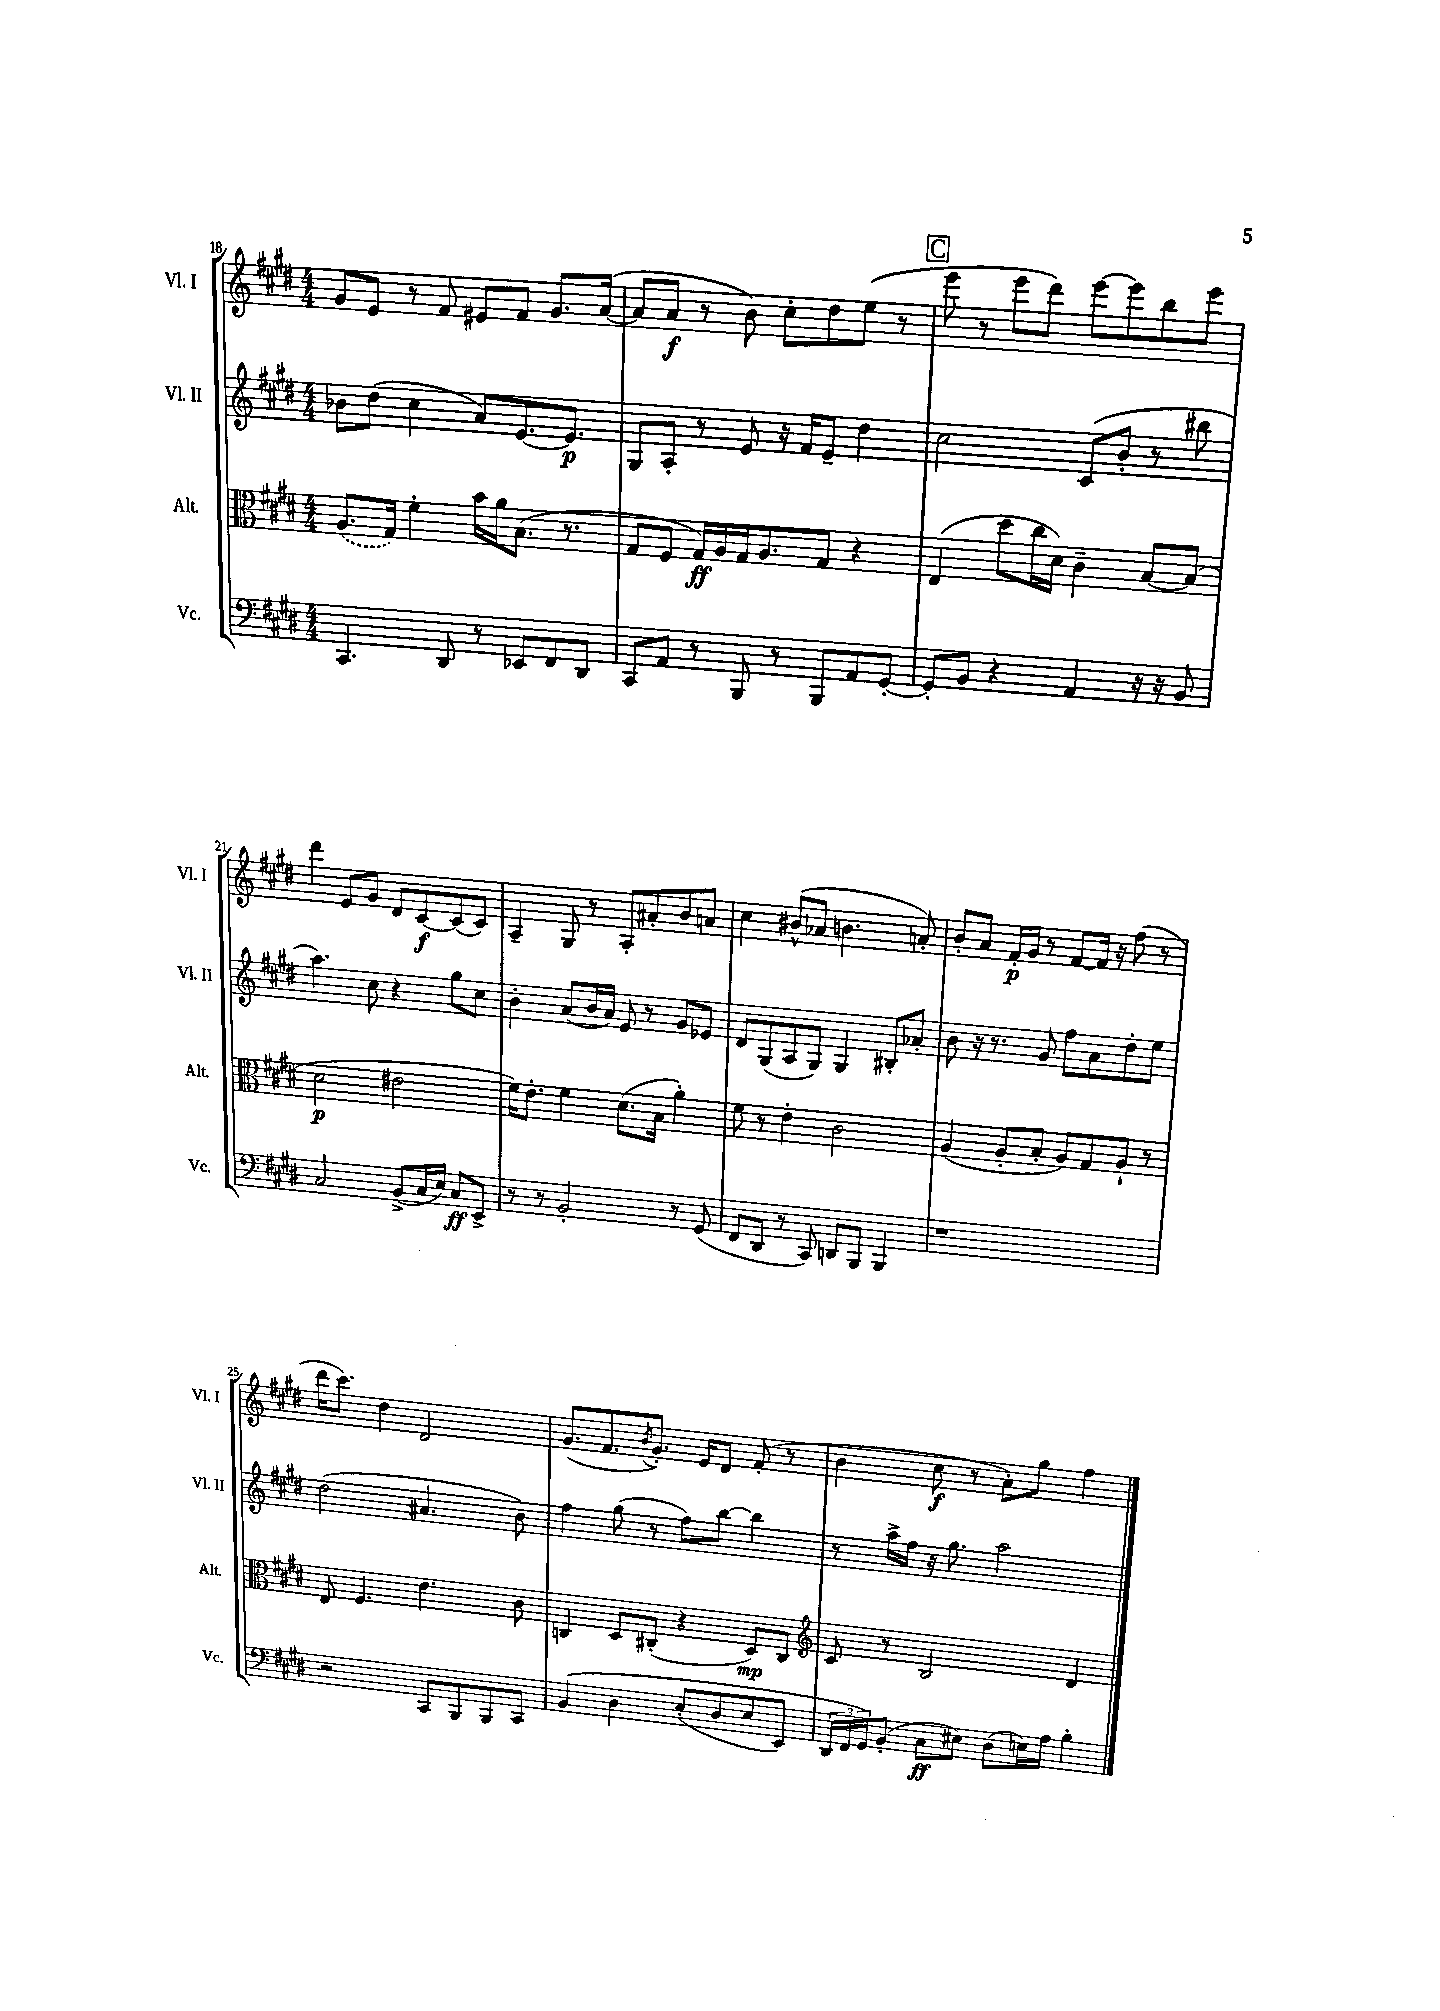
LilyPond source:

<<
\new StaffGroup <<
\new Staff = "s0" \with { instrumentName = "Vl. I" shortInstrumentName = "Vl. I" } {
    \clef treble \key e \major \numericTimeSignature \time 4/4
    gis'8 e'8 r8 fis'8 eis'8 fis'8 gis'8. a'16~( |
    a'8 a'8\f r8 b'8) cis''8-. dis''8 e''8( r8 |
    \mark \markup { \box "C" } e'''8 r8 e'''8 dis'''8) e'''8~ e'''8 b''8 e'''8 |
    dis'''4 e'8 gis'8 dis'8 cis'8~\f cis'8( cis'8) |
    a4-- gis8 r8 a8-. ais'8-. b'8 a'8 |
    cis''4 bis'8-^( aes'8 b'4. a'8-.) |
    b'8-. a'8 fis'16-.\p gis'16 r8 fis'8~ fis'16 r16 fis''8( r8 |
    dis'''16 cis'''8.) dis''4 dis'2 |
    gis'8.( fis'8. \acciaccatura { b'8 } gis'8.-.) e'16 dis'8 fis'8-.( r8 |
    b'4 cis''8\f r8 a'8-.) gis''8 fis''4 \bar "|." |
}
\new Staff = "s1" \with { instrumentName = "Vl. II" shortInstrumentName = "Vl. II" } {
    \clef treble \key e \major \numericTimeSignature \time 4/4
    bes'8 dis''8( cis''4 a'8) e'8.~ e'8.\p |
    gis8 a8-. r8 e'8 r16 fis'16 e'8-- dis''4 |
    \mark \markup { \box "C" } cis''2 cis'8( b'8-. r8 bis''8 |
    a''4.) cis''8 r4 gis''8 cis''8 |
    b'4-. a'8( b'16 a'16) e'8 r8 gis'8 ees'8 |
    dis'8 gis8( a8 gis8) gis4 bis8-. aes'8-. |
    b'8 r16 r8. gis'8 fis''8 a'8 dis''8-. e''8 |
    dis''2( ais'4. b'8) |
    fis''4 gis''8( r8 fis''8) b''8~ b''4 |
    r8 a''16-> fis''16 r16 gis''8. a''2 \bar "|." |
}
\new Staff = "s2" \with { instrumentName = "Alt." shortInstrumentName = "Alt." } {
    \clef alto \key e \major \numericTimeSignature \time 4/4
    \once \slurDashed a8.( gis16) fis'4-. b'16 a'16 b8.( r8. |
    gis8 fis8 gis16\ff) a16 gis16 a8. gis8 r4 |
    \mark \markup { \box "C" } e4( dis''8 cis''16 dis'16) cis'4-- b8~ b8( |
    dis'2\p eis'2 |
    fis'16) e'8.-. fis'4 dis'8.( b16 a'4-.) |
    fis'8 r8 e'4-. cis'2 |
    a4( a8-. b8-. a8) gis8 a8-! r8 |
    e8 fis4. e'4. cis'8 |
    c4 dis8 cis8-.( r4 dis8\mp) cis8 |
    \clef treble cis'8 r8 b2 dis'4 \bar "|." |
}
\new Staff = "s3" \with { instrumentName = "Vc." shortInstrumentName = "Vc." } {
    \clef bass \key e \major \numericTimeSignature \time 4/4
    cis,4. dis,8 r8 ees,8 fis,8 dis,8 |
    cis,8 a,8 r8 b,,8 r8 b,,8 a,8 gis,8~-. |
    \mark \markup { \box "C" } gis,8-. b,8 r4 a,4 r16 r16 b,8 |
    cis2 b,8->( cis16 e16) cis8\ff e,8-> |
    r8 r8 b,2-. r8 gis,8( |
    fis,8 dis,8 r8 cis,8) d,8 b,,8 b,,4 |
    r1 |
    r2 cis,8 b,,8 b,,8 cis,8 |
    b,4\( dis4 e8-.( dis8 e8 e,8) |
    \tuplet 3/2 { dis,16 fis,16 gis,16\) } b,8-.( cis8\ff eis8) dis8( e16) a16 b4-. \bar "|." |
}
>>
>>
\layout { \context { \Score currentBarNumber = #18 } }
